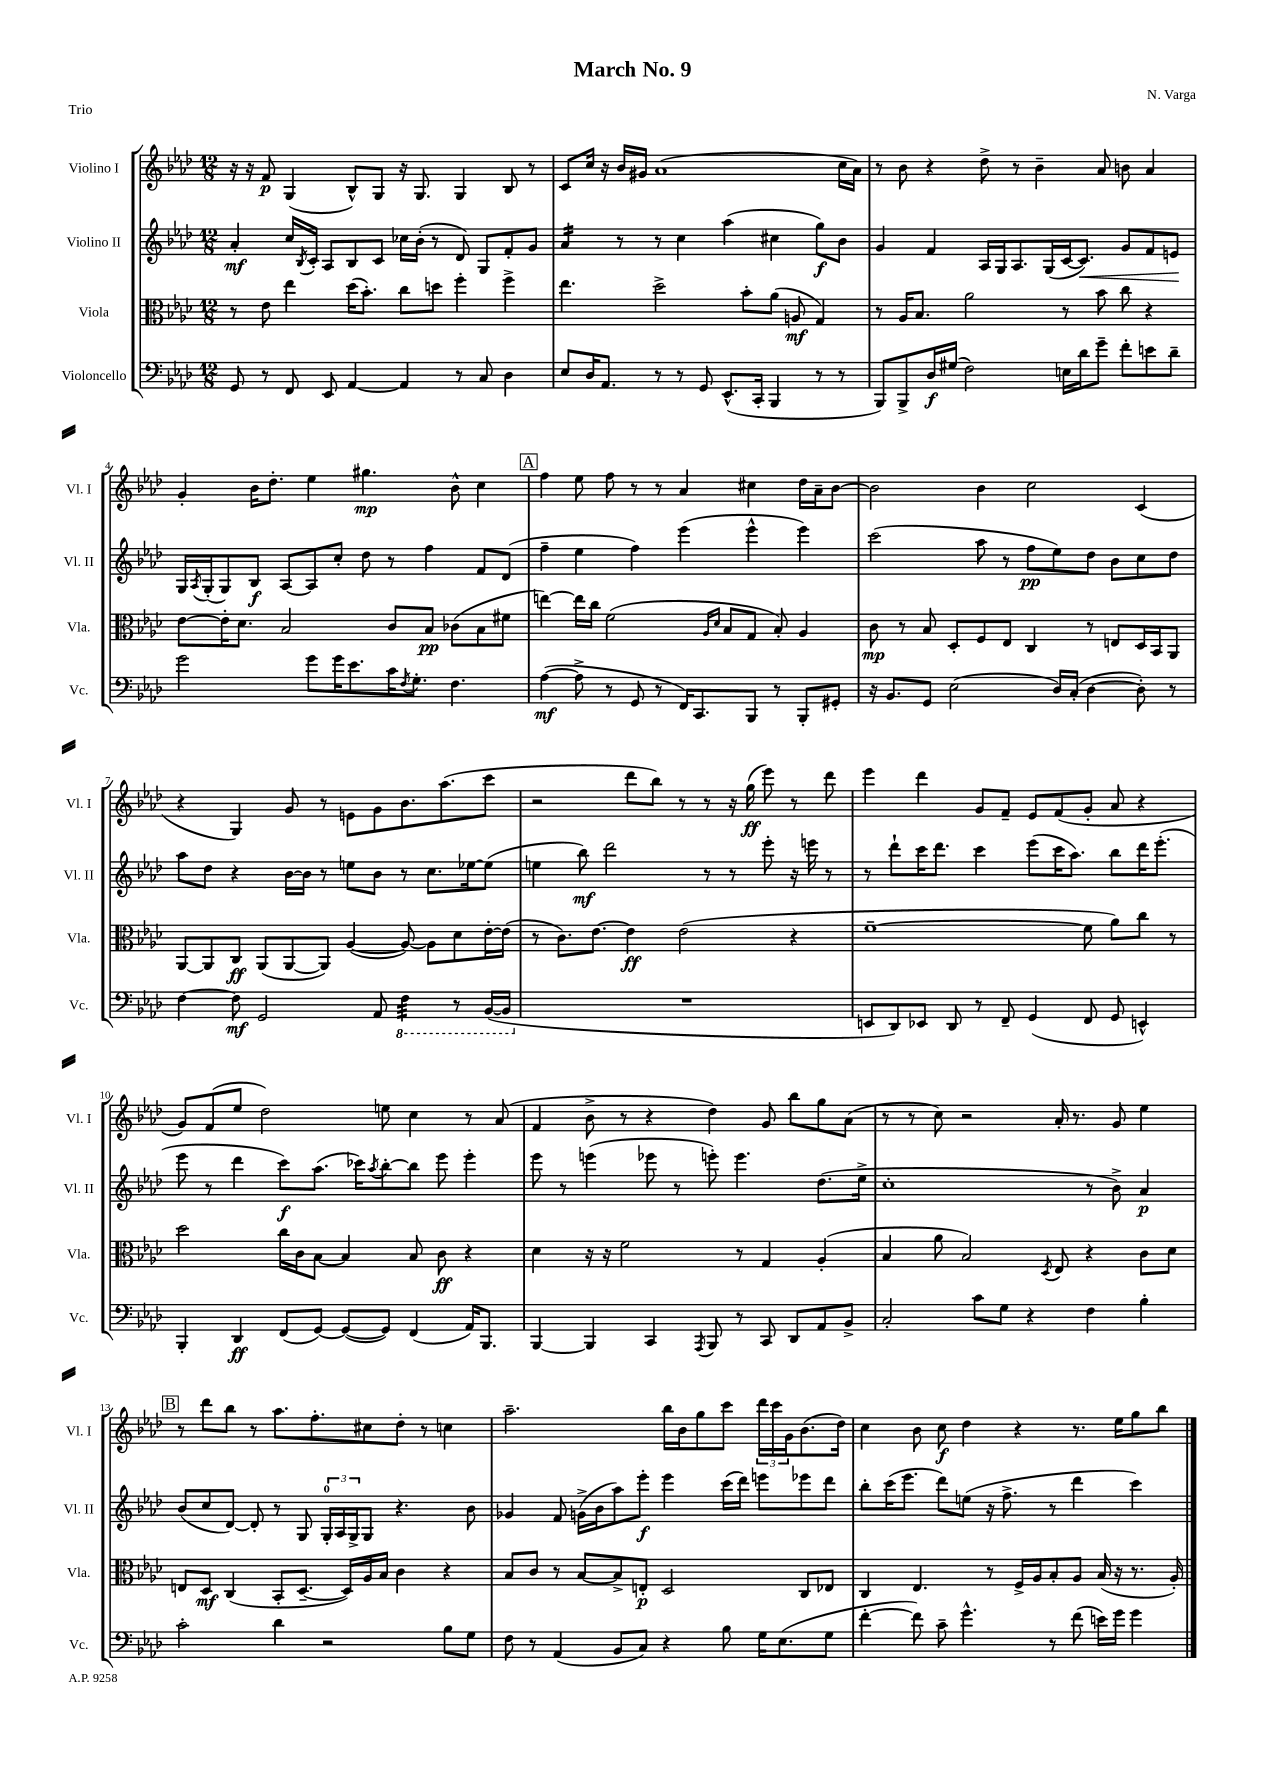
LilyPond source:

\header { title = "March No. 9" composer = "N. Varga" piece = "Trio" }
<<
\new StaffGroup <<
\new Staff = "s0" \with { instrumentName = "Violino I" shortInstrumentName = "Vl. I" } {
    \clef treble \key aes \major \numericTimeSignature \time 12/8
    r16 r16 f'8\p g4( bes8-^) g8 r16 g8. g4 bes8 r8 |
    c'8 c''16 r16 bes'16 gis'16 aes'1( c''16 aes'16) |
    r8 bes'8 r4 des''8-> r8 bes'4-- aes'8 b'8 aes'4 |
    g'4-. bes'16 des''8.-. ees''4 gis''4.\mp bes'8-^ c''4 |
    \mark \markup { \box "A" } f''4 ees''8 f''8 r8 r8 aes'4 cis''4 des''16 aes'16-- bes'8~ |
    bes'2 bes'4 c''2 c'4( |
    r4 g4) g'8 r8 e'8 g'8 bes'8. aes''8.( c'''8 |
    r2 des'''8 bes''8) r8 r8 r16 g''16\ff( ees'''8) r8 des'''8 |
    ees'''4 des'''4 g'8 f'8-- ees'8 f'8( g'8-. aes'8 r4 |
    g'8) f'8( ees''8 des''2) e''8 c''4 r8 aes'8( |
    f'4 bes'8-> r8 r4 des''4) g'8 bes''8 g''8 aes'8( |
    r8 r8 c''8) r2 aes'16-. r8. g'8 ees''4 |
    \mark \markup { \box "B" } r8 des'''8 bes''8 r8 aes''8. f''8.-. cis''8 des''8-. r8 c''4 |
    aes''2.-- bes''16 bes'16 g''8 c'''8 \tuplet 3/2 { des'''16 c'''16 g'16 } bes'8.( des''16) |
    c''4 bes'8 c''8\f des''4 r4 r8. ees''16 g''8 bes''8 \bar "|." |
}
\new Staff = "s1" \with { instrumentName = "Violino II" shortInstrumentName = "Vl. II" } {
    \clef treble \key aes \major \numericTimeSignature \time 12/8
    aes'4-.\mf c''16 \acciaccatura { bes8 } c'16-. aes8 bes8 c'8 ces''16 bes'16-.( r8 des'8) g8 f'8-. g'8 |
    aes'4:16 r8 r8 c''4 aes''4( cis''4 g''8\f) bes'8 |
    g'4 f'4 aes16 g16 aes8. g16( c'16~ c'8.\<) g'8 f'8 e'8\! |
    g16 \acciaccatura { aes8 } g16-.( g8) bes8\f aes8~ aes8 c''8-. des''8 r8 f''4 f'8 des'8( |
    \mark \markup { \box "A" } f''4-- ees''4 f''4) ees'''4( ees'''4-^ ees'''4) |
    c'''2( aes''8 r8 f''8\pp ees''8) des''8 bes'8 c''8 des''8 |
    aes''8 des''8 r4 bes'16~ bes'16 r8 e''8 bes'8 r8 c''8. ees''16~ ees''8( |
    e''4 bes''8\mf) des'''2 r8 r8 ees'''8-. r16 e'''16 r8 |
    r8 des'''8-! c'''16 des'''8. c'''4 ees'''8( c'''16 aes''8.) bes''8 des'''16 ees'''8.-.( |
    ees'''8 r8 des'''4 c'''8\f) aes''8.( ces'''16) \acciaccatura { aes''8 } bes''8~-. bes''8 ees'''8 ees'''4-. |
    ees'''8 r8 e'''4( ees'''8 r8 e'''8-.) e'''4. des''8.( ees''16-> |
    c''1-. r8 bes'8->) aes'4\p |
    \mark \markup { \box "B" } bes'8( c''8 des'8~) des'8-. r8 g8 \tuplet 3/2 { g16-0-. aes16 g16-> } g8 r4. bes'8 |
    ges'4 f'8 g'16->( bes'16 aes''8) ees'''8-.\f ees'''4 c'''16( des'''16) e'''8 ees'''8 des'''8 |
    bes''8-. c'''16( ees'''8. des'''8) e''8( r16 f''8.-> r8 des'''4 c'''4) \bar "|." |
}
\new Staff = "s2" \with { instrumentName = "Viola" shortInstrumentName = "Vla." } {
    \clef alto \key aes \major \numericTimeSignature \time 12/8
    r8 ees'8 ees''4 des''16( bes'8.-.) c''8 d''8 f''4-. f''4-> |
    ees''4. des''2-> bes'8-. aes'8( a8\mf g4) |
    r8 aes16 bes8. aes'2 r8 bes'8 c''8 r4 |
    ees'8~ ees'16-. des'8. bes2 c'8 bes8\pp ces'8( bes8 fis'8 |
    \mark \markup { \box "A" } e''4~) e''16 c''16 f'2( \grace { aes16 des'16 } bes8 g8 bes8-.) aes4 |
    c'8\mp r8 bes8 des8-. f8 ees8 c4 r8 e8 des16 bes,16 aes,8 |
    aes,8~ aes,8 c8\ff aes,8( aes,8~ aes,8) aes4~( aes8~) aes8 des'8 ees'16~-. ees'16( |
    r8 c'8.) ees'8.~ ees'4\ff ees'2( r4 |
    f'1~-- f'8 aes'8) c''8 r8 |
    des''2 c''16 c'16 bes8~ bes4 bes8 c'8\ff r4 |
    des'4 r16 r16 f'2 r8 g4 aes4-.( |
    bes4 aes'8 bes2) \acciaccatura { des8 } ees8 r4 c'8 des'8 |
    \mark \markup { \box "B" } e8 des8\mf c4( bes,8-. des8.~-- des16) aes16 bes16 c'4 r4 |
    bes8 c'8 r8 bes8~ bes8-> e8-.\p des2 c8 ees8 |
    c4 ees4. r8 f16-> aes16 bes8-. aes8 bes16( r16 r8. aes16-.) \bar "|." |
}
\new Staff = "s3" \with { instrumentName = "Violoncello" shortInstrumentName = "Vc." } {
    \clef bass \key aes \major \numericTimeSignature \time 12/8
    g,8 r8 f,8 ees,8 aes,4~ aes,4 r8 c8 des4 |
    ees8 des16 aes,8. r8 r8 g,8 ees,8.-^( c,16-. bes,,4 r8 r8 |
    bes,,8) bes,,8-> des16\f gis16( f2) e16 des'16 g'8-- f'8-. e'8 des'8-- |
    g'2 g'8 g'16 ees'8. c'16 \acciaccatura { f8 } g8.-. f4. |
    \mark \markup { \box "A" } aes4~\mf( aes8-> r8 g,8 r8 f,16) c,8. bes,,8 r8 bes,,8-. gis,8-. |
    r16 bes,8. g,8 ees2( des16) c16-.( des4~ des8-.) r8 |
    f4~ f8\mf g,2 aes,8 \ottava #-1 f,4:32 r8 bes,,16~( bes,,16 \ottava #0 |
    R1. |
    e,8 des,8) ees,8 des,8 r8 f,8-- g,4( f,8 g,8 e,4-^) |
    bes,,4-. des,4\ff f,8( g,8~) g,8~( g,8) f,4( aes,16) bes,,8. |
    bes,,4~ bes,,4 c,4 \acciaccatura { aes,,8 } bes,,8 r8 c,8 des,8 aes,8 bes,8-> |
    c2-. c'8 g8 r4 f4 bes4-. |
    \mark \markup { \box "B" } c'2-. des'4 r2 bes8 g8 |
    f8 r8 aes,4( bes,8 c8) r4 bes8 g16 ees8.( g8 |
    f'4~-. f'8) c'8-- g'4.-^ r8 f'8( e'16) g'16 g'4 \bar "|." |
}
>>
>>
